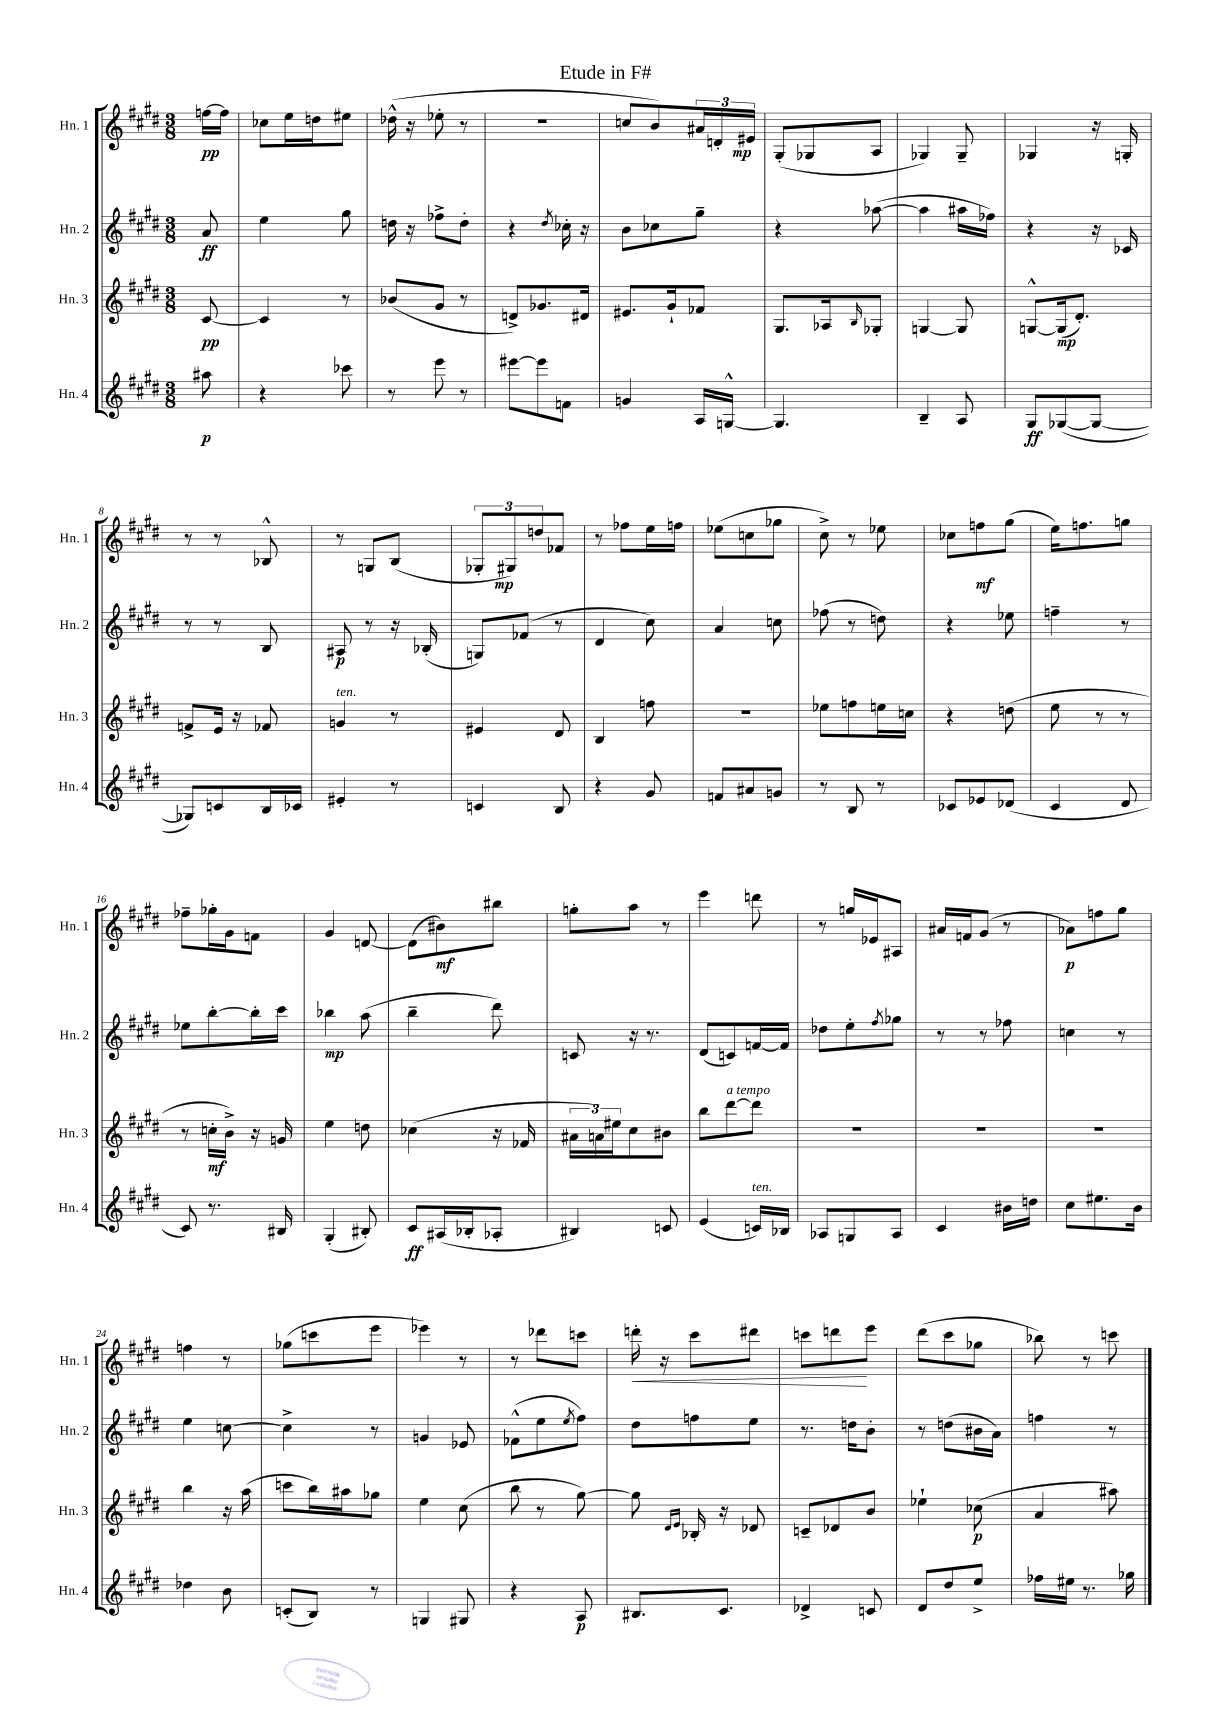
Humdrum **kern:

**kern	**dynam	**kern	**dynam	**kern	**dynam	**kern	**dynam
*part4	*part4	*part3	*part3	*part2	*part2	*part1	*part1
*staff4	*staff4	*staff3	*staff3	*staff2	*staff2	*staff1	*staff1
*I"Hn. 4	*	*I"Hn. 3	*	*I"Hn. 2	*	*I"Hn. 1	*
*I'Hn. 4	*	*I'Hn. 3	*	*I'Hn. 2	*	*I'Hn. 1	*
*clefG2	*	*clefG2	*	*clefG2	*	*clefG2	*
*k[f#c#g#d#]	*	*k[f#c#g#d#]	*	*k[f#c#g#d#]	*	*k[f#c#g#d#]	*
*M3/8	*	*M3/8	*	*M3/8	*	*M3/8	*
=	=	=	=	=	=	=	=
8aa#X\	p	[8c#/	pp	8a/	ff	[16ffn\LL	pp
.	.	.	.	.	.	16ff\JJ]	.
=1	=1	=1	=1	=1	=1	=1	=1
4r	.	4c#/]	.	4ee\	.	8cc-X\L	.
.	.	.	.	.	.	16ee\L	.
.	.	.	.	.	.	16ddn\J	.
8ccc-X\	.	8r	.	8gg#\	.	8ee#X\J	.
=2	=2	=2	=2	=2	=2	=2	=2
8r	.	(8b-X/L	.	16ddn\	.	(16dd-X^^\	.
.	.	.	.	16r	.	16r	.
8eee\	.	8g#/J	.	8ff-X^\L	.	8ee-X'\	.
8r	.	8r	.	8dd'\J	.	8r	.
=3	=3	=3	=3	=3	=3	=3	=3
[8eee#X\L	.	8dn^/L)	.	4r	.	4.r	.
8eee#\]	.	8.g-X/	.	.	.	.	.
.	.	.	.	8qdd#/	.	.	.
8fn\J	.	.	.	16cc-X'\	.	.	.
.	.	16d#X/Jk	.	16r	.	.	.
=4	=4	=4	=4	=4	=4	=4	=4
4gn/	.	8.e#X/L	.	8b\L	.	8ccn/L	.
.	.	.	.	8cc-X\	.	8b/)	.
.	.	16g#`/k	.	.	.	.	.
16A/LL	.	8f-X/J	.	8gg#~\J	.	24a#X/L	.
.	.	.	.	.	.	24dn'/	.
[16Gn^^/JJ	.	.	.	.	.	.	.
.	.	.	.	.	.	24e#X/JJ	mp
=5	=5	=5	=5	=5	=5	=5	=5
4.G/]	.	8.G#/L	.	4r	.	(8G#'/L	.
.	.	.	.	.	.	8G-X/	.
.	.	16A-X/k	.	.	.	.	.
.	.	16qqB/	.	.	.	.	.
.	.	8G-X'/J	.	([8aa-X\	.	8A/J	.
=6	=6	=6	=6	=6	=6	=6	=6
4B~/	.	[4Gn/	.	4aa-\]	.	4G-X/)	.
8A/	.	8G/]	.	16aa#X\LL	.	8G-~/	.
.	.	.	.	16ff-X\JJ)	.	.	.
=7	=7	=7	=7	=7	=7	=7	=7
8G#/L	ff	[8Gn^^/L	.	4r	.	4G-X/	.
([8G-X/	.	(16G/k]	mp	.	.	.	.
.	.	8.d#'/J)	.	.	.	.	.
8G-/J_	.	.	.	16r	.	16r	.
.	.	.	.	16c-X/	.	16Gn'/	.
!!LO:LB:g=z
=8	=8	=8	=8	=8	=8	=8	=8
8G-X/L])	.	8fn^/L	.	8r	.	8r	.
8cn/	.	16e/Jk	.	8r	.	8r	.
.	.	16r	.	.	.	.	.
16B/L	.	8f-X/	.	8B/	.	8B-X^^/	.
16c-X/JJ	.	.	.	.	.	.	.
=9	=9	=9	=9	=9	=9	=9	=9
!	!	!LO:TX:a:i:t=ten.	!	!	!	!	!
4e#X'/	.	4gn/	.	8A#X/	p	8r	.
.	.	.	.	8r	.	8Gn/L	.
8r	.	8r	.	16r	.	(8B/J	.
.	.	.	.	(16B-X'/	.	.	.
=10	=10	=10	=10	=10	=10	=10	=10
4cn/	.	4e#X/	.	8Gn/L)	.	12G-X'/L	.
.	.	.	.	.	.	12G#X/)	mp
.	.	.	.	(8f-X/J	.	.	.
.	.	.	.	.	.	12ddn/	.
8B/	.	8d#/	.	8r	.	8f-X/J	.
=11	=11	=11	=11	=11	=11	=11	=11
4r	.	4B/	.	4d#/	.	8r	.
.	.	.	.	.	.	8ff-X\L	.
8g#/	.	8ffn\	.	8cc#\)	.	16ee\L	.
.	.	.	.	.	.	16ffn\JJ	.
=12	=12	=12	=12	=12	=12	=12	=12
8fn/L	.	4.r	.	4a/	.	(8ee-X\L	.
8a#X/	.	.	.	.	.	8ccn\	.
8gn/J	.	.	.	8ccn\	.	8gg-X\J	.
=13	=13	=13	=13	=13	=13	=13	=13
8r	.	8ee-X\L	.	(8ff-X\	.	8cc#^\)	.
8B/	.	8ffn\	.	8r	.	8r	.
8r	.	16een\L	.	8ddn\)	.	8ee-X\	.
.	.	16ccn\JJ	.	.	.	.	.
=14	=14	=14	=14	=14	=14	=14	=14
8c-X/L	.	4r	.	4r	.	8cc-X\L	.
8e-X/	.	.	.	.	.	8ffn\	mf
(8d-X/J	.	(8ddn\	.	8ee-X\	.	(8gg#\J	.
=15	=15	=15	=15	=15	=15	=15	=15
4c#/	.	8ee\	.	4ffn~\	.	16ee\KL)	.
.	.	.	.	.	.	8.ffn\	.
.	.	8r	.	.	.	.	.
8d#/	.	8r	.	8r	.	8ggn\J	.
!!LO:LB:g=z
=16	=16	=16	=16	=16	=16	=16	=16
8c#/)	.	8r	.	8ee-X\L	.	8ff-X~\L	.
8.r	.	16ccn'\LL	mf	[8bb'\	.	16gg-X'\L	.
.	.	16b^\JJ)	.	.	.	16g#\J	.
.	.	16r	.	16bb'\L]	.	8fn\J	.
16B#X/	.	16gn/	.	16ccc#\JJ	.	.	.
=17	=17	=17	=17	=17	=17	=17	=17
(4G#'/	.	4ee\	.	4bb-X\	mp	4g#/	.
8B#X'/)	.	8ddn\	.	(8aa\	.	[8dn/	.
=18	=18	=18	=18	=18	=18	=18	=18
8c#/L	ff	(4cc-X\	.	4bb~\	.	(8d\L]	.
(16A#X/L	.	.	.	.	.	8b#X\)	mf
16B-X'/J	.	.	.	.	.	.	.
8A-X'/J	.	16r	.	8ddd#\)	.	8bb#X\J	.
.	.	16f-X/	.	.	.	.	.
=19	=19	=19	=19	=19	=19	=19	=19
4B#X/)	.	24a#X\LL	.	8cn/	.	8ggn'\L	.
.	.	24an\)	.	.	.	.	.
.	.	24ee#X\J	.	.	.	.	.
.	.	8cc#\	.	16r	.	8aa\J	.
.	.	.	.	8.r	.	.	.
8cn/	.	8b#X\J	.	.	.	8r	.
=20	=20	=20	=20	=20	=20	=20	=20
(4e/	.	8bb\L	.	(8d#/L	.	4eee\	.
!	!	!LO:TX:a:i:t=a tempo	!	!	!	!	!
.	.	[8ddd#\	.	8cn/)	.	.	.
!LO:TX:a:i:t=ten.	!	!	!	!	!	!	!
16cn/LL)	.	8ddd#\J]	.	[16fn/L	.	8dddn\	.
16B-X/JJ	.	.	.	16f/JJ]	.	.	.
=21	=21	=21	=21	=21	=21	=21	=21
8A-X/L	.	4.r	.	8dd-X\L	.	8r	.
8Gn/	.	.	.	8ee'\	.	16ggn/LL	.
.	.	.	.	.	.	16e-X/J	.
.	.	.	.	8qff#/	.	.	.
8A-/J	.	.	.	8gg-X\J	.	8A#X/J	.
=22	=22	=22	=22	=22	=22	=22	=22
4c#/	.	4.r	.	8r	.	16a#X/LL	.
.	.	.	.	.	.	16fn/J	.
.	.	.	.	8r	.	(8g#/J	.
16b#X\LL	.	.	.	8ff-X\	.	8r	.
16ddn\JJ	.	.	.	.	.	.	.
=23	=23	=23	=23	=23	=23	=23	=23
8cc#\L	.	4.r	.	4ccn\	.	8a-X\L)	p
8.ee#X\	.	.	.	.	.	8ffn\	.
.	.	.	.	8r	.	8gg#\J	.
16b\Jk	.	.	.	.	.	.	.
!!LO:LB:g=z
=24	=24	=24	=24	=24	=24	=24	=24
4dd-X\	.	4bb\	.	4ee\	.	4ffn\	.
8b\	.	16r	.	[8ccn\	.	8r	.
.	.	(16aa\	.	.	.	.	.
=25	=25	=25	=25	=25	=25	=25	=25
(8cn'/L	.	8cccn\L	.	4cc^\]	.	(8gg-X\L	.
8B/J)	.	16bb\L)	.	.	.	8cccn\	.
.	.	16aa#X\J	.	.	.	.	.
8r	.	8gg-X\J	.	8r	.	8eee\J	.
=26	=26	=26	=26	=26	=26	=26	=26
4Gn/	.	4ee\	.	4gn/	.	4eee-X\)	.
8G#X/	.	(8cc#\	.	8e-X/	.	8r	.
=27	=27	=27	=27	=27	=27	=27	=27
4r	.	8bb\	.	(8f-X^^\L	.	8r	.
.	.	8r	.	8ee\	.	8ddd-X\L	.
.	.	.	.	8qee/	.	.	.
8A/	p	[8gg#\)	.	8ff#\J)	.	8cccn\J	.
=28	=28	=28	=28	=28	=28	=28	=28
!	!	!	!	!	!	!	!LO:HP:b
8.B#X/L	.	8gg#\]	.	8dd#\L	.	16dddn'\	<
.	.	.	.	.	.	16r	.
.	.	16qqd#/LL	.	.	.	.	.
.	.	16qqe/JJ	.	.	.	.	.
.	.	16B-X'/	.	8ffn\	.	8ccc#\L	.
8.c#/J	.	16r	.	.	.	.	.
.	.	8d-X/	.	8ee\J	.	8ddd#X\J	.
=29	=29	=29	=29	=29	=29	=29	=29
4d-X^/	.	8cn~/L	.	8.r	.	8cccn\L	.
.	.	8d-X/	.	.	.	8dddn\	.
.	.	.	.	16ddn\KL	.	.	.
8cn/	.	8b/J	.	8b'\J	.	8eee\J	[
=30	=30	=30	=30	=30	=30	=30	=30
8d#/L	.	4ee-X`\	.	8r	.	(8ddd#\L	.
8dd#/	.	.	.	(8ddn\L	.	8ccc#\	.
8ee^/J	.	(8cc-X\	p	16b#X\L	.	8gg-X\J	.
.	.	.	.	16a\JJ)	.	.	.
=31	=31	=31	=31	=31	=31	=31	=31
16ff-X\LL	.	4a/	.	4ffn\	.	8bb-X\)	.
16ee#X\JJ	.	.	.	.	.	.	.
8.r	.	.	.	.	.	8r	.
.	.	8aa#X\)	.	8r	.	8cccn\	.
16gg-X\	.	.	.	.	.	.	.
==	==	==	==	==	==	==	==
*-	*-	*-	*-	*-	*-	*-	*-
